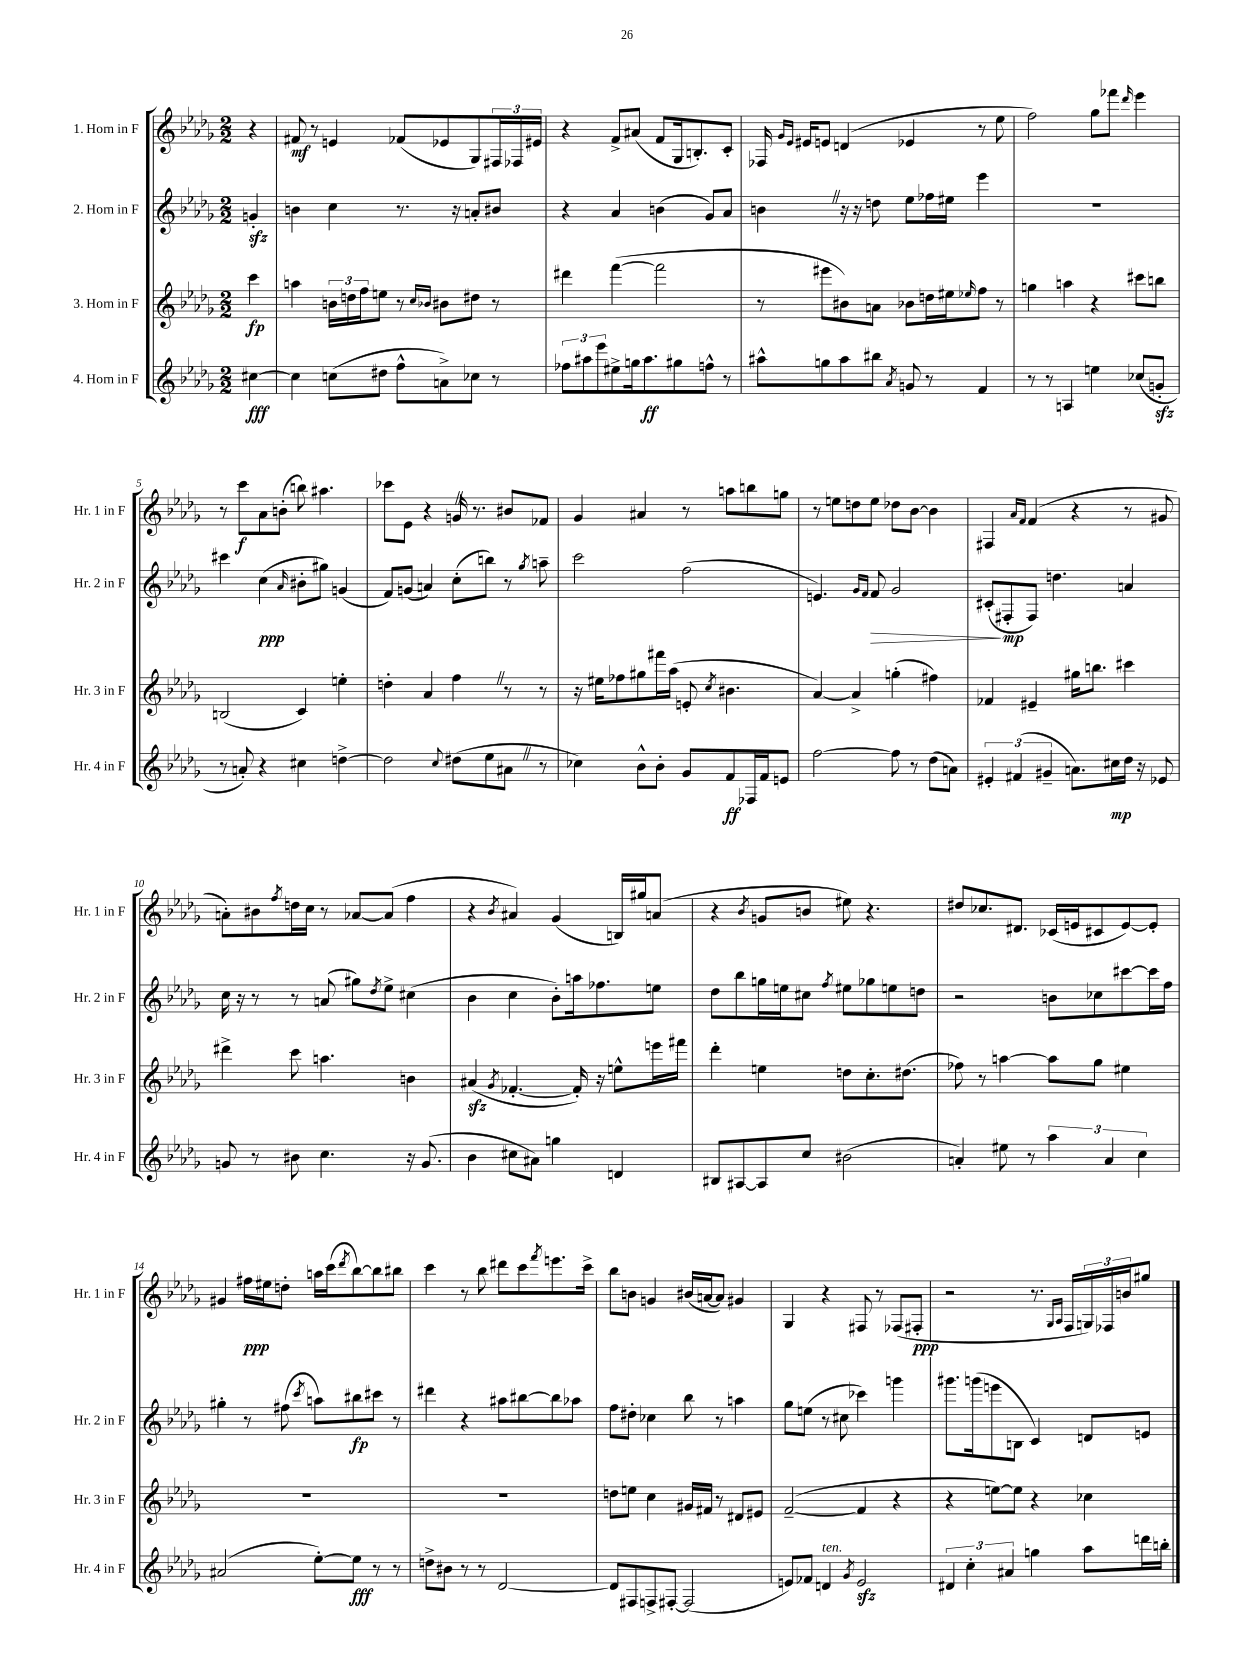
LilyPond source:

<<
\new StaffGroup <<
\new Staff = "s0" \with { instrumentName = "1. Horn in F" shortInstrumentName = "Hr. 1 in F" } {
    \clef treble \key des \major \numericTimeSignature \time 2/2 \partial 4
    r4 |
    fis'8\mf r8 e'4 fes'8( ees'8 ges8) \tuplet 3/2 { fis16 fes16 eis'16 } |
    r4 f'8-> ais'8( f'8 ges16 b8.-.) c'8-. |
    fes16 \grace { ges'16 ees'16 } eis'16 e'8 d'4( ees'4 r8 ees''8 |
    f''2) ges''8 fes'''8 \grace { des'''16 } ees'''4 |
    r8 c'''8\f aes'8 b'8-.( b''8) ais''4. |
    ces'''8 ees'8 r4 g'16 \once \override BreathingSign.text = \markup { \musicglyph "scripts.caesura.straight" } \breathe r8. bis'8 fes'8 |
    ges'4 ais'4 r8 a''8 b''8 g''8 |
    r8 e''8 d''8 e''8 des''8 bes'8~ bes'4 |
    fis4 \grace { aes'16 f'16 } f'4( r4 r8 gis'8 |
    a'8-.) bis'8 \acciaccatura { f''8 } d''16 c''16 r8 aes'8~ aes'8( f''4 |
    r4 \acciaccatura { bes'8 } ais'4) ges'4( b16) gis''16 a'8( |
    r4 \acciaccatura { bes'8 } g'8 b'8 eis''8) r4. |
    dis''8 ces''8. dis'8. ces'16( e'16 cis'8 e'8~) e'8-. |
    gis'4 fis''16\ppp eis''16 d''8-. a''16 c'''16( \acciaccatura { des'''8 } bes''8~) bes''8 bis''8 |
    c'''4 r8 bes''8 dis'''8 c'''8 \acciaccatura { f'''8 } e'''8. c'''16-> |
    bes''8 b'8 g'4 bis'16( a'16~ a'8) gis'4 |
    ges4 r4 fis8 r8 fes8( fis8-.\ppp |
    r2 r8. \grace { ges16 aes16 } f16 \tuplet 3/2 { g16) fes16 b'16 } gis''8 \bar "|." |
}
\new Staff = "s1" \with { instrumentName = "2. Horn in F" shortInstrumentName = "Hr. 2 in F" } {
    \clef treble \key des \major \numericTimeSignature \time 2/2 \partial 4
    g'4-.\sfz |
    b'4 c''4 r8. r16 a'8-. bis'8 |
    r4 aes'4 b'4( ges'8) aes'8 |
    b'4 \once \override BreathingSign.text = \markup { \musicglyph "scripts.caesura.straight" } \breathe r16 r16 d''8 ees''8 fes''16 eis''16 ees'''4 |
    R1 |
    cis'''4 c''4\ppp( \grace { aes'16 } bis'8-. gis''8) g'4( |
    f'8) g'8( a'4) c''8-.( b''8) r8 \acciaccatura { ges''8 } a''8-- |
    c'''2 f''2( |
    e'4.) \grace { ges'16 f'16 } f'8\> ges'2 |
    cis'8-.\!( fis8-.\mp fis8) d''4. a'4 |
    c''16 r16 r8 r8 a'8( gis''8) \acciaccatura { des''8 } ees''8-> cis''4( |
    bes'4 c''4 bes'8-.) a''16 fes''8. e''8 |
    des''8 bes''8 g''16 e''16 cis''8 \acciaccatura { f''8 } eis''8 ges''8 e''8 d''8 |
    r2 b'8 ces''8 cis'''8~ cis'''16 f''16 |
    gis''4-. r8 fis''8( \acciaccatura { c'''8 } a''8) bis''8\fp cis'''8 r8 |
    dis'''4 r4 ais''8 bis''8~ bis''8 aes''8 |
    f''8 dis''8-. ces''4 bes''8 r8 a''4 |
    ges''8 e''8( r8 cis''8 ces'''4) g'''4 |
    gis'''8. g'''16( e'''8 b8 c'4) d'8 e'8 \bar "|." |
}
\new Staff = "s2" \with { instrumentName = "3. Horn in F" shortInstrumentName = "Hr. 3 in F" } {
    \clef treble \key des \major \numericTimeSignature \time 2/2 \partial 4
    c'''4\fp |
    a''4 \tuplet 3/2 { b'16 d''16 f''16 } e''8 r8 \grace { c''16 bes'16 } bis'8 dis''8 r8 |
    dis'''4 f'''4~( f'''2 |
    r8 eis'''8 bis'8) a'8 bes'8 d''16 eis''16 \grace { ees''16 } f''8 r8 |
    g''4 a''4 r4 cis'''8 b''8 |
    b2( c'4) e''4-. |
    d''4-. aes'4 f''4 \once \override BreathingSign.text = \markup { \musicglyph "scripts.caesura.straight" } \breathe r8 r8 |
    r16 eis''16 fes''8 gis''8 fis'''16 aes''16( e'8-. \acciaccatura { c''8 } bis'4. |
    aes'4~) aes'4-> g''4-.( fis''4) |
    fes'4 eis'4-- gis''16 b''8. cis'''4 |
    dis'''4-> c'''8 a''4. b'4 |
    ais'4\sfz( \acciaccatura { ges'8 } fes'4.~-. fes'16-.) r16 e''8-^ e'''16 fis'''16 |
    des'''4-. e''4 d''8 c''8.-. dis''8.( |
    fes''8) r8 a''4~ a''8 ges''8 eis''4 |
    R1 |
    R1 |
    d''8 e''8 c''4 gis'16 fis'16 r8 dis'8 eis'8 |
    f'2~--( f'4 r4 |
    r4 e''8~) e''8 r4 ces''4 \bar "|." |
}
\new Staff = "s3" \with { instrumentName = "4. Horn in F" shortInstrumentName = "Hr. 4 in F" } {
    \clef treble \key des \major \numericTimeSignature \time 2/2 \partial 4
    cis''4~\fff |
    cis''4 c''8( dis''8 f''8-^ a'8->) ces''8 r8 |
    \tuplet 3/2 { fes''8 ais''8 ees'''8 } eis''8-> g''16 ais''8.\ff gis''8 f''8-^ r8 |
    ais''8-^ g''8 ais''8 bis''8 \acciaccatura { aes'8 } g'8 r8 f'4 |
    r8 r8 a4 e''4 ces''8( g'8-.\sfz |
    r8 a'8-.) r4 cis''4 d''4~-> |
    d''2 \appoggiatura { c''8 } dis''8( ees''8 ais'8 \once \override BreathingSign.text = \markup { \musicglyph "scripts.caesura.straight" } \breathe r8 |
    ces''4) bes'8-^ bes'8-. ges'8 f'8\ff fes16 f'16 e'8 |
    f''2~ f''8 r8 des''8( a'8) |
    \tuplet 3/2 { eis'4-. fis'4( gis'4-- } a'8.) cis''16\mp des''16 r16 ees'8 |
    g'8 r8 bis'8 c''4. r16 g'8.( |
    bes'4 cis''8 ais'8) g''4 d'4 |
    bis8 ais8~ ais8 c''8 bis'2( |
    a'4-.) eis''8 r8 \tuplet 3/2 { aes''4 a'4 c''4 } |
    ais'2( ees''8~-.) ees''8\fff r8 r8 |
    d''8-> bis'8 r8 r8 des'2~ |
    des'8 fis8 f8-> fis8~-. fis2( |
    e'8) fes'8 d'4^\markup { \italic "ten." } \acciaccatura { ges'8 } e'2\sfz |
    \tuplet 3/2 { dis'4 c''4-. ais'4 } g''4 aes''8 d'''16 b''16-. \bar "|." |
}
>>
>>
